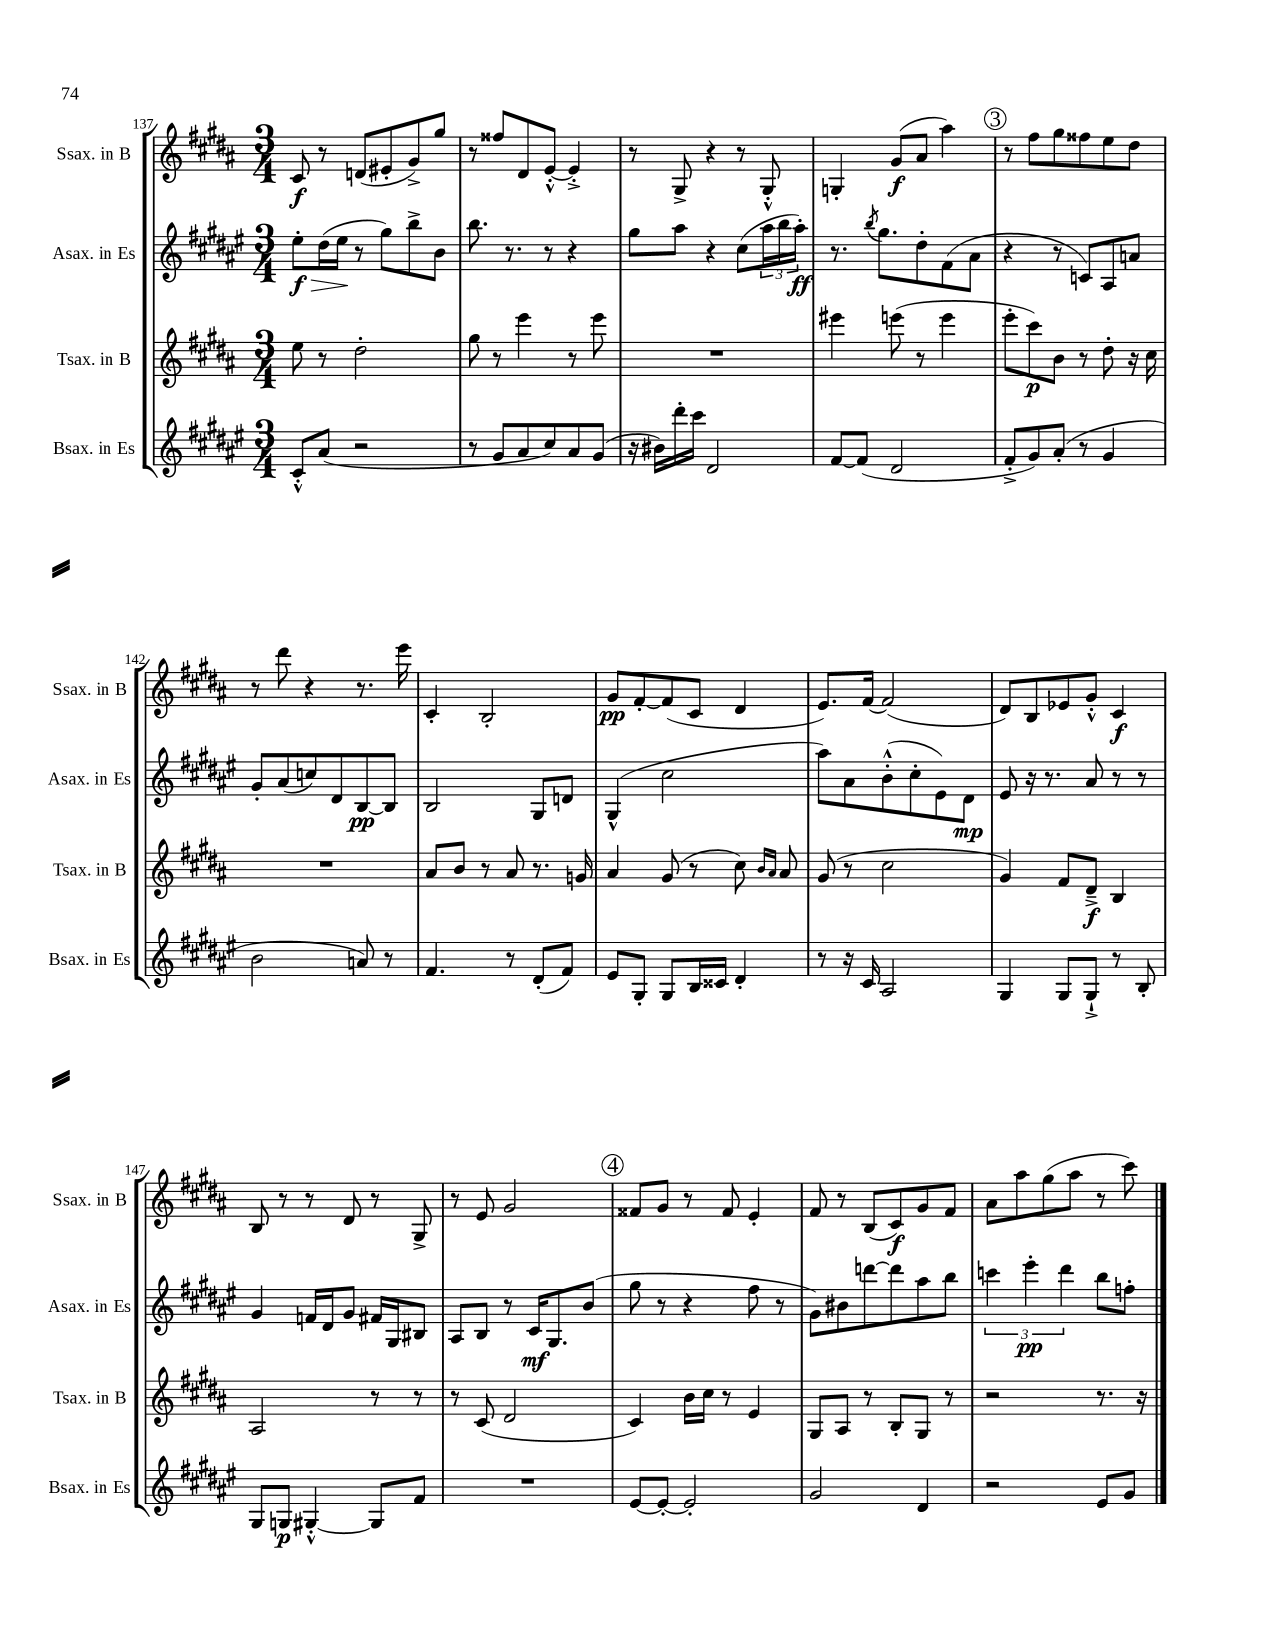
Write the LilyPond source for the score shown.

<<
\new StaffGroup <<
\new Staff = "s0" \with { instrumentName = "Ssax. in B" shortInstrumentName = "Ssax. in B" } {
    \clef treble \key b \major \numericTimeSignature \time 3/4
    cis'8\f r8 d'8( eis'8-. gis'8->) gis''8 |
    r8 fisis''8 dis'8 e'8~-.-^ e'4-.-> |
    r8 gis8-> r4 r8 gis8-.-^ |
    g4-. gis'8\f( ais'8 ais''4) |
    \mark \markup { \circle "3" } r8 fis''8 gis''8 fisis''8 e''8 dis''8 |
    r8 dis'''8 r4 r8. e'''16 |
    cis'4-. b2-. |
    gis'8\pp fis'8~-. fis'8( cis'8 dis'4 |
    e'8.) fis'16~ fis'2( |
    dis'8) b8 ees'8 gis'8-.-^ cis'4\f |
    b8 r8 r8 dis'8 r8 gis8-> |
    r8 e'8 gis'2 |
    \mark \markup { \circle "4" } fisis'8 gis'8 r8 fisis'8 e'4-. |
    fis'8 r8 b8( cis'8\f) gis'8 fis'8 |
    ais'8 ais''8 gis''8( ais''8 r8 cis'''8) \bar "|." |
}
\new Staff = "s1" \with { instrumentName = "Asax. in Es" shortInstrumentName = "Asax. in Es" } {
    \clef treble \key fis \major \numericTimeSignature \time 3/4
    eis''8-.\f\> dis''16( eis''16\! r8 gis''8) b''8-> b'8 |
    b''8. r8. r8 r4 |
    gis''8 ais''8 r4 cis''8( \tuplet 3/2 { ais''16 b''16 ais''16-.\ff) } |
    r8. \acciaccatura { b''8 } gis''8. dis''8-. fis'8( ais'8 |
    \mark \markup { \circle "3" } r4 r8 c'8) ais8 a'8 |
    gis'8-. ais'8( c''8) dis'8 b8~\pp b8 |
    b2 gis8 d'8 |
    gis4-^( cis''2 |
    ais''8) ais'8 b'8-.-^( cis''8-. eis'8) dis'8\mp |
    eis'8 r16 r8. ais'8 r8 r8 |
    gis'4 f'16 dis'16 gis'8 fis'16 gis16 bis8 |
    ais8 b8 r8 cis'16\mf gis8. b'8( |
    \mark \markup { \circle "4" } gis''8 r8 r4 fis''8 r8 |
    gis'8) bis'8 d'''8~ d'''8 ais''8 b''8 |
    \tuplet 3/2 { c'''4 eis'''4-.\pp dis'''4 } b''8 f''8-. \bar "|." |
}
\new Staff = "s2" \with { instrumentName = "Tsax. in B" shortInstrumentName = "Tsax. in B" } {
    \clef treble \key b \major \numericTimeSignature \time 3/4
    e''8 r8 dis''2-. |
    gis''8 r8 e'''4 r8 e'''8 |
    R2. |
    eis'''4 e'''8( r8 e'''4 |
    \mark \markup { \circle "3" } e'''8-. cis'''8\p) b'8 r8 dis''8-. r16 cis''16 |
    R2. |
    ais'8 b'8 r8 ais'8 r8. g'16 |
    ais'4 gis'8( r8 cis''8) \grace { b'16 ais'16 } ais'8 |
    gis'8( r8 cis''2 |
    gis'4) fis'8 dis'8--->\f b4 |
    ais2 r8 r8 |
    r8 cis'8( dis'2 |
    \mark \markup { \circle "4" } cis'4) b'16 cis''16 r8 e'4 |
    gis8 ais8 r8 b8-. gis8 r8 |
    r2 r8. r16 \bar "|." |
}
\new Staff = "s3" \with { instrumentName = "Bsax. in Es" shortInstrumentName = "Bsax. in Es" } {
    \clef treble \key fis \major \numericTimeSignature \time 3/4
    cis'8-.-^ ais'8( r2 |
    r8 gis'8 ais'8 cis''8) ais'8 gis'8( |
    r16 bis'16) dis'''16-. cis'''16 dis'2 |
    fis'8~ fis'8( dis'2 |
    \mark \markup { \circle "3" } fis'8-.-> gis'8) ais'8-.( r8 gis'4 |
    b'2 a'8) r8 |
    fis'4. r8 dis'8-.( fis'8) |
    eis'8 gis8-. gis8 b16 cisis'16 dis'4-. |
    r8 r16 cis'16 ais2 |
    gis4 gis8 gis8-!-> r8 b8-. |
    gis8 g8\p gis4~-.-^ gis8 fis'8 |
    R2. |
    \mark \markup { \circle "4" } eis'8~ eis'8~-. eis'2-. |
    gis'2 dis'4 |
    r2 eis'8 gis'8 \bar "|." |
}
>>
>>
\layout { \context { \Score currentBarNumber = #137 } }
